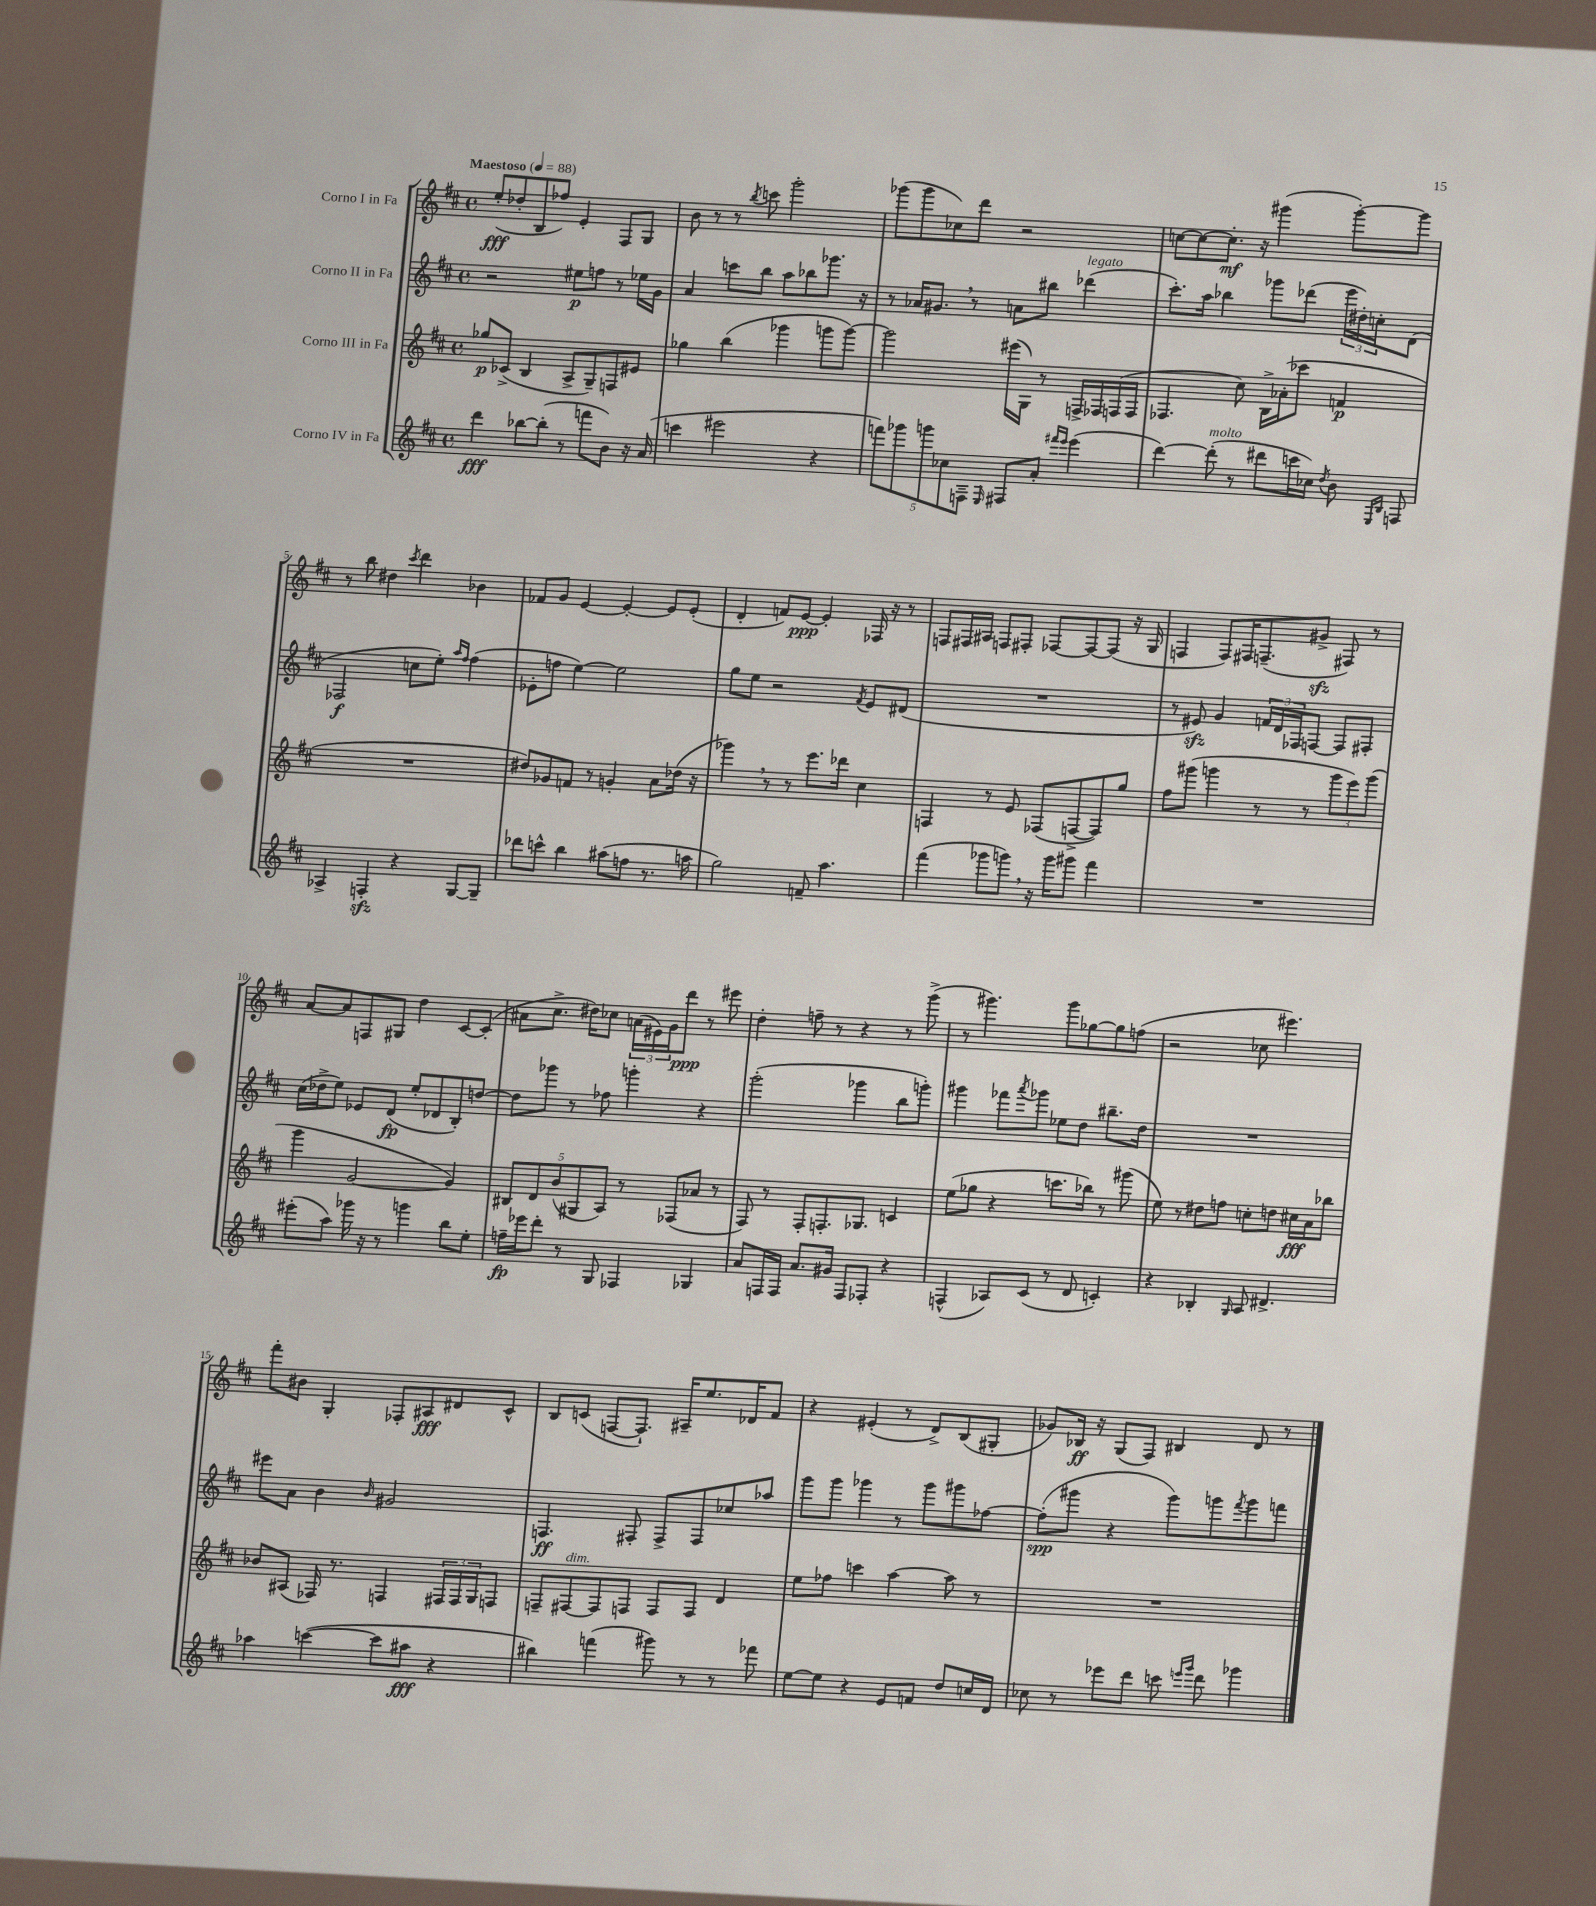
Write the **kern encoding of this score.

**kern	**kern	**kern	**kern
*staff4	*staff3	*staff2	*staff1
*clefG2	*clefG2	*clefG2	*clefG2
*k[f#c#]	*k[f#c#]	*k[f#c#]	*k[f#c#]
*M4/4	*M4/4	*M4/4	*M4/4
*met(c)	*met(c)	*met(c)	*met(c)
*MM88	*MM88	*MM88	*MM88
4ddd	8gg-	2r	(8ee'
.	(8c-^	.	8dd-'
[8bb-	4B	.	8B
(8bb-']	.	.	8ff-)
8r	8A^	8ee#	4e'
8fff	8G~)	8ff	.
8b)	8F	8r	8F#
16r	8e#	16ee-	8G
(16a	.	16g	.
=	=	=	=
4ccc	4gg-	4a	8b
.	.	.	8r
2eee#	(4bb	8ccc	8r
.	.	.	8qbb
.	.	8bb	8ccc
.	4ggg-	8aa	2ggg'
.	.	8bb-	.
4r	8ggg	8.ggg-	.
.	[8ggg)	.	.
.	.	16r	.
=	=	=	=
10fff)	2ggg]	8r	(8ggg-
10ggg-	.	.	.
.	.	16a-	8ggg-
.	.	8.g#	.
10ggg	.	.	.
.	.	.	8cc-)
10cc-	.	.	.
.	.	8r	8ddd
10F~	.	.	.
16qqE	.	.	.
8F#	(16eee#	8a	2r
.	16G)	.	.
8a'	8r	8bb#	.
16qqfff#	.	.	.
16qqeee	.	.	.
(4eee	16F^	(4ddd-	.
.	16F-	.	.
.	(16F	.	.
.	16F	.	.
=	=	=	=
[4ddd)	4.F-	8.ccc#')	[8cc
.	.	.	8cc_
.	.	16aa	.
(8ddd']	.	4bb-	8.cc']
8r	8cc#)	.	.
.	.	.	16r
8ddd#	16B^	8ggg-	(4ggg#
.	(16a-'	.	.
16ccc	8ccc-	(8ddd-	.
16cc-)	.	.	.
8qdd	.	.	.
8b	4f	24eee	[8ggg#')
.	.	24dd#')	.
.	.	24cc'	.
16qqE	.	.	.
16qqB	.	.	.
8F	.	(8d	8ggg#]
=	=	=	=
4A-^	1r	2F-	8r
.	.	.	8bb
4F'	.	.	4dd#
.	.	.	8qccc#
4r	.	8cc	4ddd
.	.	8ee')	.
.	.	16qqaa	.
.	.	16qqff#	.
[8G	.	(4ff#	4b-
8G~]	.	.	.
=	=	=	=
8ddd-	8dd#)	8e-'	8f-
8ccc^^	8g-	8ff	8g
4bb	8f	[4ee)	[4e
.	8r	.	.
(8aa#	4g'	2ee]	4e'_
8ff	.	.	.
8.r	8a	.	8e]
.	(16dd-	.	(8e'
16aa	16r	.	.
=	=	=	=
2gg)	4ggg-)	8gg	4d'
.	.	8ee	.
.	8r	2r	8f)
.	8r	.	[8e
8f~	8.eee	.	4e']
4.aa	.	.	.
.	16ddd-	.	.
.	.	8qf#	.
.	4cc#	8e	16F-
.	.	.	16r
.	.	(8d#	8r
=	=	=	=
(4fff#	4F	1r	8F
.	.	.	16F#
.	.	.	16A#
8ggg-	8r	.	8F
8ggg)	8e	.	8F#'
16r	(8F-	.	[8F-
16ggg	.	.	.
8ggg#	[8F^	.	8F-_
4fff#	8F])	.	(8F-]
.	8gg	.	16r
.	.	.	16G
=	=	=	=
1r	8ff#	8r	4F
.	(8ggg#	8e#)	.
.	4ggg	4g	8F)
.	.	.	16F#
.	.	.	(8.F~
.	8r	24f	.
.	.	24d	.
.	.	24F-	.
.	8r	[8F	8g#^
.	12ggg	8F]	8F#)
.	12eee)	.	.
.	.	8F#'	8r
.	(12ggg	.	.
=	=	=	=
(8eee#'	4ggg	(16cc#	[8a
.	.	16dd-^	.
8aa)	.	8ee)	8a]
16ggg-	[2g	8e-	8F
16r	.	.	.
8r	.	(8d	8G#
4ggg	.	8ee'	4dd
.	.	8d-	.
8bb	4g])	8B')	[8c#
8ee'	.	[8dd	(8c#']
=	=	=	=
16ff~	10B#	8dd]	8a#
16eee-	.	.	.
.	10d	.	.
8ddd'	.	8ggg-	8.cc#^
.	(10b	.	.
8r	.	8r	.
.	10G#	.	.
.	.	.	16dd#)
8G	.	8ff-	8cc-
.	10A)	.	.
4F-	8r	4ggg'	(24a
.	.	.	24e#)
.	.	.	24g
.	(8F-	.	8ddd
4G-	8a-	4r	8r
.	8r	.	8eee#
=	=	=	=
8a	8F#)	(2ggg'	4dd'
16F	8r	.	.
16F	.	.	.
8.a	8F#'	.	8ff~
.	8.F'	.	8r
16g#	.	.	.
8F	.	4ggg-	4r
.	8.G-	.	.
8F-'	.	.	.
4r	4c	8bb	8r
.	.	8ggg')	(8ggg^
=	=	=	=
(4F^^	(8ee	4ggg#	8r
.	8gg-	.	4.ggg#)
8A-)	4r	8fff-	.
.	.	8qaaa	.
(8c#	.	8ggg-	.
8r	8.ccc	8ee-	8ggg#
8d	.	8dd	[8gg-
.	16bb-)	.	.
4c')	8r	8.bb#~	8gg-]
.	(8ggg#	.	(8ff
.	.	16dd	.
=	=	=	=
4r	8ee)	1r	2r
.	8r	.	.
4B-'	8dd#	.	.
.	8ff	.	.
16qqG	.	.	.
8A	8cc'	.	8cc-
4.d#^	8dd	.	4.eee#)
.	16cc#	.	.
.	16a	.	.
.	8bb-	.	.
=	=	=	=
4aa-	8b-	8eee#	8fff#'
.	(8A#	8a	8b#
([4ccc	16F-)	4b	4G'
.	8.r	.	.
.	.	16qqb	.
8ccc]	4F	2g#	8F-'
8aa#	.	.	8A#
4r	24F#	.	8d#
.	24F#	.	.
.	24G	.	.
.	8F	.	8c#^^
=	=	=	=
4bb#)	8F~	4.F	8B
.	[8F#	.	(8c
(4fff	8F#]	.	[8F
.	8F	8F#'	8.F`])
8ggg#)	8F	8F#^	.
.	.	.	16A#~
8r	8F	8F#	8.ee
8r	4d	8cc-	.
.	.	.	16d-
8fff-	.	8aa-	8f#
=	=	=	=
[8ee	8ee	8ggg	4r
8ee]	8ff-	8ggg	.
4r	4ccc	4ggg-	(4e#'
8e	[4aa	8r	8r
8f	.	8ggg-	8d^)
8dd	8aa]	8ggg#	(8B
16cc	8r	[8ff-	8G#'
16d	.	.	.
=	=	=	=
8cc-	1r	(8ff-']	8g-)
8r	.	8ggg#	16B-
.	.	.	16r
8eee-	.	4r	(8G
8ddd	.	.	8F#)
8ccc	.	8ggg#)	4B#
16qqeee	.	.	.
16qqggg	.	.	.
8ddd	.	8ggg	.
.	.	8qfff#	.
4ggg-	.	8ggg	8d
.	.	8fff	8r
==	==	==	==
*-	*-	*-	*-
